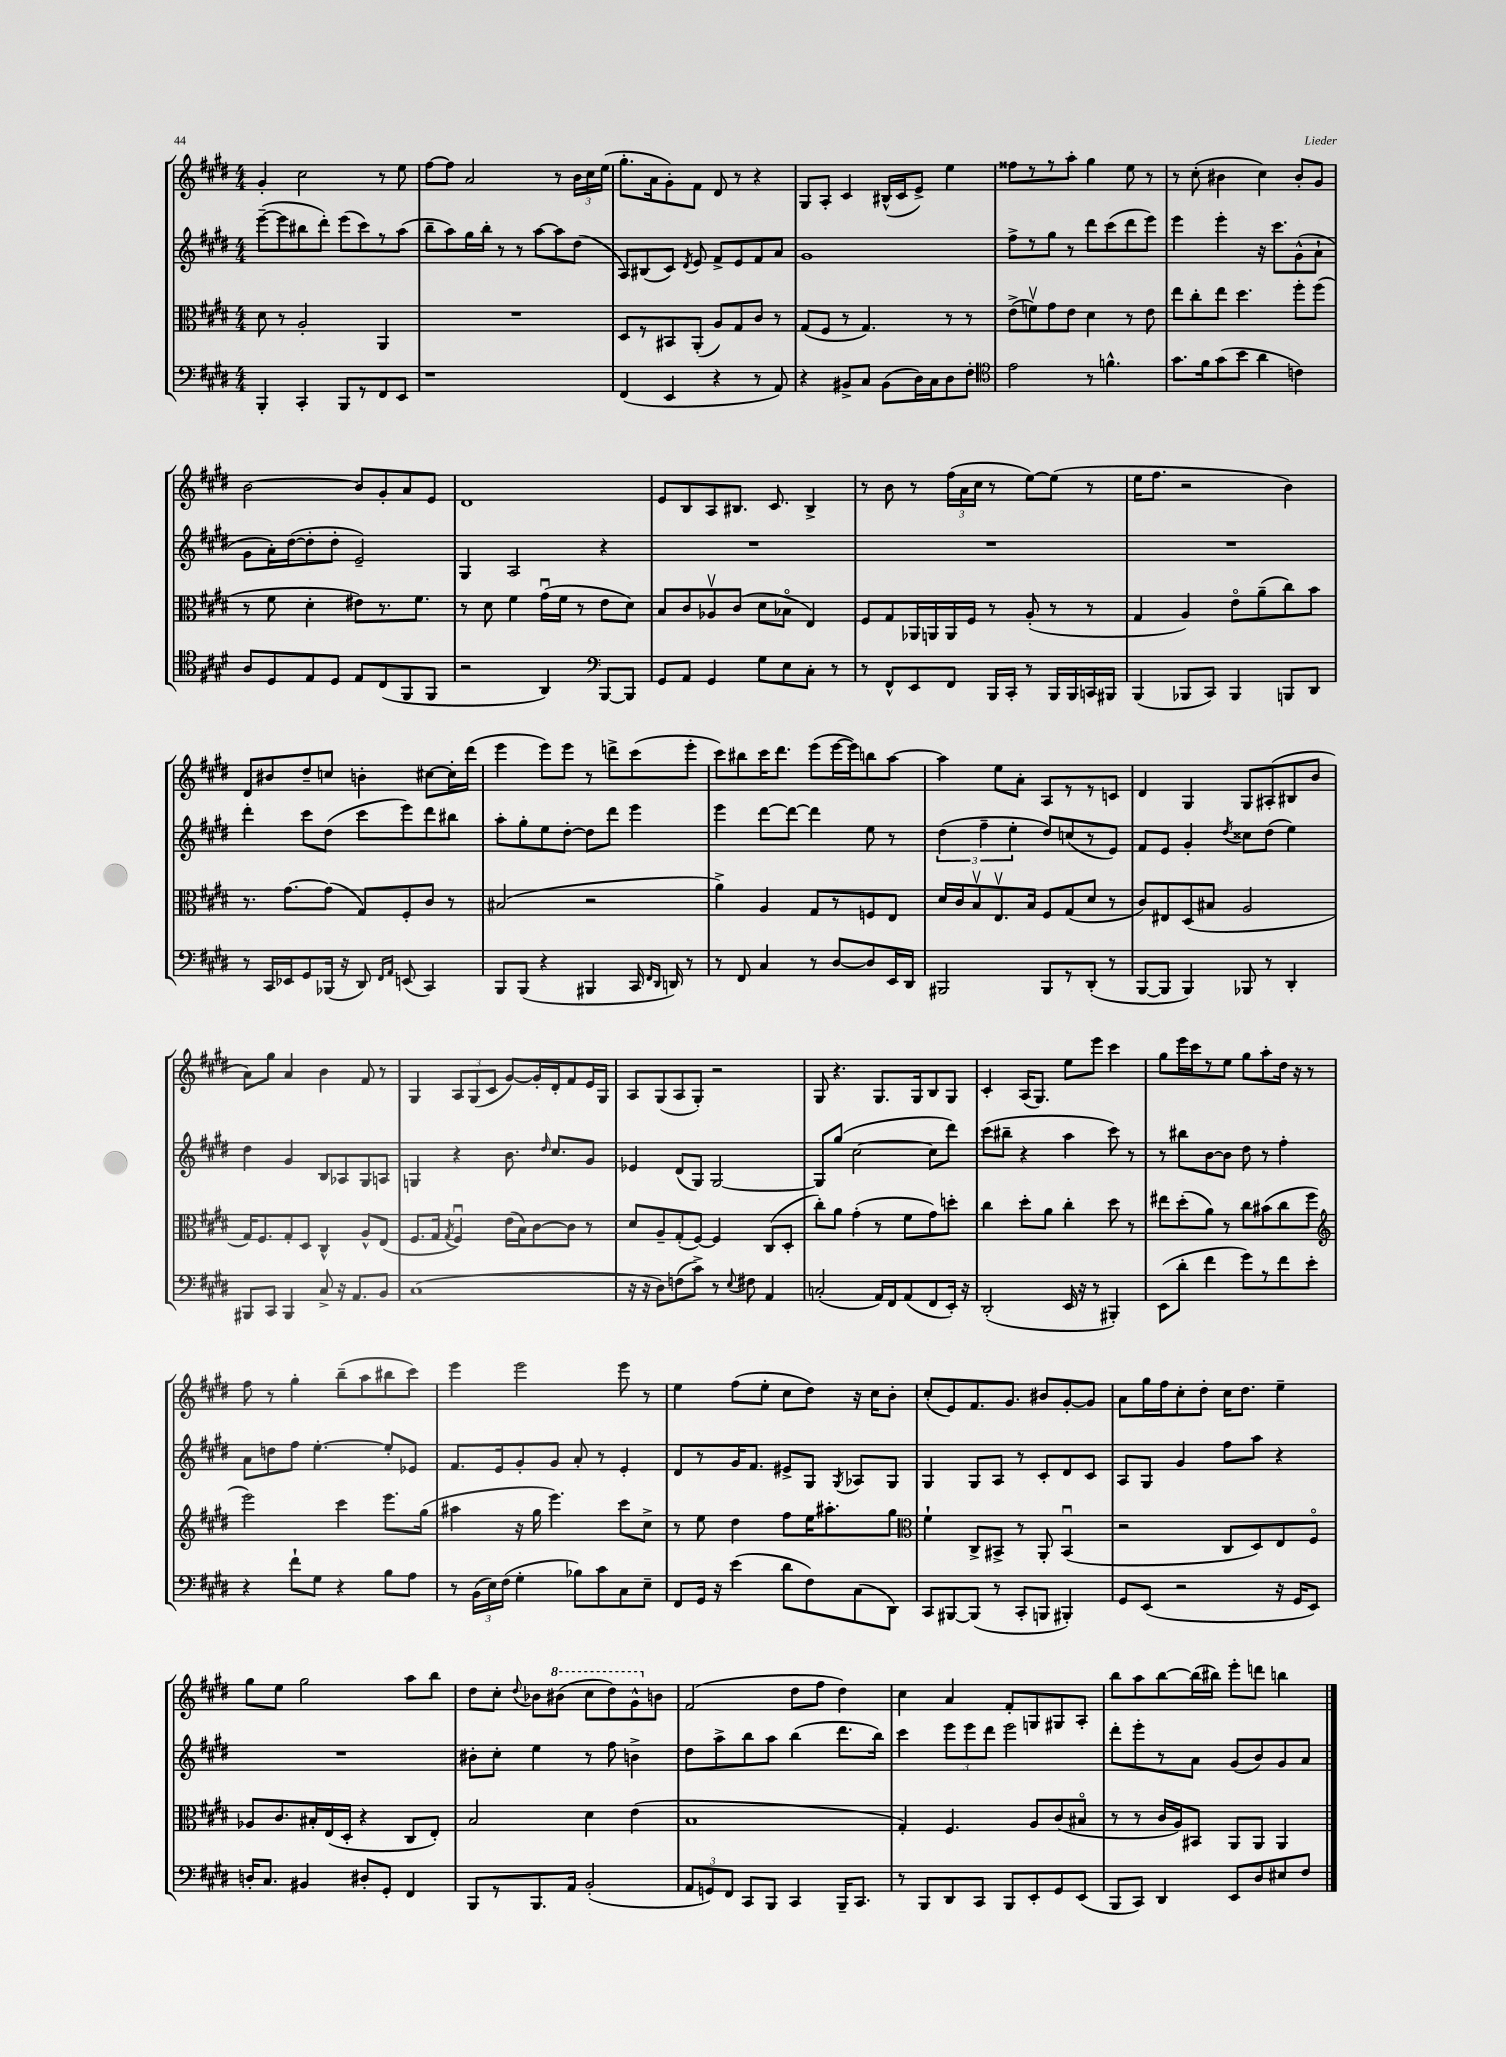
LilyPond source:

<<
\new StaffGroup <<
\new Staff = "s0" {
    \clef treble \key e \major \numericTimeSignature \time 4/4
    \autoBeamOff gis'4-. cis''2 r8 e''8 |
    fis''8[~ fis''8] a'2 r8 \tuplet 3/2 { b'16[ cis''16 e''16]( } |
    gis''8.[-. a'16 gis'8-.) fis'8] dis'8 r8 r4 |
    gis8[ a8]-. cis'4 bis16[-^( cis'16 e'8]->) e''4 |
    fisis''8[ r8 r8 a''8]-. gis''4 e''8 r8 |
    r8 cis''8-.( bis'4 cis''4) bis'8[-. gis'8] |
    b'2~ b'8[ gis'8-. a'8 e'8] |
    dis'1 |
    e'8[ b8 a8 bis8.] cis'8. bis4-> |
    r8 b'8 r8 \tuplet 3/2 { fis''16[( a'16 cis''16] } r8 e''8[~) e''8]( r8 |
    e''16[ fis''8.] r2 b'4) |
    dis'8[ bis'8 dis''8-- c''8] b'4-. cis''8[~ cis''16-. dis'''16]( |
    e'''4 e'''8[) e'''8] r8 d'''8[-> cis'''8( e'''8]-. |
    cis'''8[) bis''8 cis'''16 dis'''8.] e'''8[( e'''16~ e'''16) b''8 a''8]~ |
    a''4 e''8[ a'8]-. a8[ r8 r8 c'8] |
    dis'4 gis4 gis8[ ais8-.( bis8 b'8] |
    a'8[) gis''8] a'4 b'4 fis'8 r8 |
    gis4 \tuplet 3/2 { a8[ gis8( cis'8] } gis'8[~) gis'16-. dis'16-. fis'8 e'16 gis16] |
    a8[ gis8( a8 gis8]-.) r2 |
    gis8 r4. gis8.[ gis16 b8 gis8] |
    cis'4-. a16[( gis8.]) e''8[ e'''8] cis'''4 |
    gis''8[ e'''16 cis'''16 r8 e''8] gis''8[ a''8-. dis''16] r16 r8 |
    fis''8 r8 gis''4-. b''8[--( a''8 bis''8 cis'''8]) |
    e'''4 e'''2 e'''8 r8 |
    e''4 fis''8[( e''8]-. cis''8[ dis''8]) r16 cis''16[ b'8]-. |
    cis''8[-.( e'8) fis'8. gis'8.] bis'8[ gis'8~-. gis'8] |
    a'8[ gis''16 fis''16 cis''8-. dis''8]-. cis''16[ dis''8.] e''4-- |
    gis''8[ e''8] gis''2 a''8[ b''8] |
    dis''8[ cis''8]-. \appoggiatura { dis''8 } bes'8[ \ottava #1 bis''8]( cis'''8[ dis'''8) gis''8-^ \ottava #0 b'8] |
    fis'2( dis''8[ fis''8] dis''4) |
    cis''4 a'4 fis'8[-. g8 gis8 a8]-. |
    b''8[ a''8 b''8~ b''16( bis''16]) e'''8[-. d'''8] b''4 \bar "|." |
}
\new Staff = "s1" {
    \clef treble \key e \major \numericTimeSignature \time 4/4
    \autoBeamOff e'''8[~--( e'''8 bis''8 dis'''8]-.) e'''8[( cis'''8) r8 a''8]( |
    b''8[-- a''8) gis''16 b''16]-. r8 r8 a''8[~ a''8 dis''8]( |
    a8[) bis8( cis'8]) \acciaccatura { dis'8 } e'8 fis'8[-> e'8 fis'8 a'8] |
    gis'1 |
    fis''8[-> r8 gis''8] r8 dis'''8[ cis'''8( dis'''8 e'''8]) |
    e'''4 e'''4-. r16 cis'''8.[ gis'8-^( a'8]-! |
    gis'8[ a'16-.) dis''16~( dis''8-. dis''8]-. e'2--) |
    gis4 a2 r4 |
    R1 |
    R1 |
    R1 |
    dis'''4-. cis'''8[ dis''8]( cis'''8[ e'''8) dis'''8 bis''8] |
    a''8[-. gis''8-. e''8 dis''8]~-. dis''8[ dis'''8] e'''4 |
    e'''4 dis'''8[~ dis'''8]~ dis'''4 e''8 r8 |
    \tuplet 3/2 { dis''4( fis''4-- e''4-. } dis''8[) c''8( r8 e'8]) |
    fis'8[ e'8] gis'4-. \acciaccatura { dis''8 } cisis''8[ dis''8]( e''4) |
    dis''4 gis'4 b8[ aes8 gis8 a8] |
    g4 r4 b'8. \grace { dis''16 } cis''8.[ gis'8] |
    ees'4 dis'8[( gis8]) gis2~ |
    gis8[ gis''8]( cis''2~ cis''8[ dis'''8]) |
    cis'''8[( bis''8]-- r4 a''4 cis'''8) r8 |
    r8 bis''8[ b'8~ b'8] dis''8 r8 fis''4-. |
    a'8[ d''8 fis''8] e''4.~-. e''8[-. ees'8] |
    fis'8.[ e'16 gis'8-. gis'8] a'8-. r8 e'4-. |
    dis'8[ r8 gis'16 fis'8.] eis'8[-> gis8] \acciaccatura { gis8 } aes8[ gis8] |
    gis4 gis8[ a8] r8 cis'8[-. dis'8 cis'8] |
    a8[ gis8] gis'4 fis''8[ a''8] r4 |
    R1 |
    bis'8[-. cis''8]-. e''4 r8 fis''8 b'4-> |
    dis''8[ a''8-> b''8 a''8] b''4( dis'''8.[ b''16]) |
    cis'''4 \tuplet 3/2 { e'''8[ e'''8 dis'''8] } e'''2 |
    dis'''8[-. e'''8-. r8 a'8] gis'8[( b'8) gis'8 a'8] \bar "|." |
}
\new Staff = "s2" {
    \clef alto \key e \major \numericTimeSignature \time 4/4
    \autoBeamOff dis'8 r8 a2-. a,4 |
    R1 |
    dis8[ r8 bis,8 a,8]-.( a8[) gis8 cis'8] r8 |
    gis8[( fis8] r8 gis4.) r8 r8 |
    e'8[->( f'8\upbow) gis'8 e'8] dis'4 r8 e'8 |
    e''8[ cis''8-. e''8] dis''4. fis''8[-. fis''8]( |
    r8 fis'8 dis'4-. eis'8[) r8. fis'8.] |
    r8 dis'8 fis'4 gis'16[\downbow( fis'16] r8 e'8[ dis'8]) |
    b8[ cis'8 aes8\upbow cis'8]( dis'8[ bes8]\flageolet e4) |
    fis8[ gis8 aes,16 a,16 a,16 fis16] r8 a8-.( r8 r8 |
    gis4 a4) e'8[\flageolet a'8--( cis''8) b'8] |
    r8. gis'8.[~ gis'8]( gis8[) fis8-. cis'8] r8 |
    bis2( r2 |
    a'4->) a4 gis8[ r8 f8 e8] |
    dis'16[ cis'16 b8\upbow e8.\upbow b16] fis8[ gis8( dis'8] r8 |
    cis'8[) eis8 dis8( bis8] a2 |
    gis16[) fis8. gis8-. dis8] cis4-^ a8[-^ e8]( |
    fis8.[ gis16] \acciaccatura { gis8 } fis4\downbow) e'16[( b16) cis'8~ cis'8] r8 |
    dis'8[ a8-- gis8-.( fis8]~) fis4 cis8[( dis8]-. |
    cis''8[-.) a'8] gis'4-.( r8 fis'8[ gis'8) d''8]-. |
    cis''4 dis''8[-. a'8] cis''4-. dis''8 r8 |
    eis''8[ dis''8-.( a'8]) r8 cis''8[ bis'8( cis''8 fis''8] |
    \clef treble e'''2) cis'''4 e'''8.[ gis''16]( |
    ais''4 r16 gis''16 e'''4.) cis'''8[ cis''8]-> |
    r8 e''8 dis''4 fis''8[ e''16 ais''8.-. gis''8] |
    \clef alto fis'4-! cis8[-> bis,8]-> r8 a,8-. bis,4\downbow( |
    r2 cis8[ dis8) e8 fis8]\flageolet |
    aes8[ cis'8. bis16-. e16( dis16]-. r4 cis8[ e8]-.) |
    b2 dis'4 e'4( |
    b1 |
    gis4-.) fis4. a8[ cis'8( bis8]\flageolet |
    r8 r8 cis'16[ a16) bis,8] a,8[ a,8] a,4 \bar "|." |
}
\new Staff = "s3" {
    \clef bass \key e \major \numericTimeSignature \time 4/4
    \autoBeamOff b,,4-. cis,4-. b,,8[ r8 fis,8 e,8] |
    r1 |
    fis,4( e,4 r4 r8 a,8) |
    r4 bis,8[-> cis8] bis,8[( dis16) cis16 dis8 fis8]-. |
    \clef tenor e'2 r8 f'4.-^ |
    gis'8.[ fis'16 gis'8( b'8] a'4 c'4) |
    a8[ dis8 e8 dis8] e8[ cis8( fis,8 fis,8] |
    r2 a,4) \clef bass b,,8[~ b,,8] |
    gis,8[ a,8] gis,4 gis8[ e8 cis8]-. r8 |
    r8 fis,8[-^ e,8 fis,8] b,,16[ cis,16]-. r8 b,,16[ b,,16 c,16 bis,,16] |
    b,,4( bes,,8[ cis,8]) bes,,4 b,,8[ dis,8] |
    r8 cis,16[ ees,16 gis,8 bes,,16]( r16 dis,8) \grace { fis,16[ a,16] } e,8( cis,4) |
    b,,8[ b,,8]( r4 bis,,4 cis,16 \grace { fis,16[ dis,16] } d,16) r8 |
    r8 fis,8 cis4 r8 dis8[~ dis8 e,16 dis,16] |
    bis,,2 bis,,8[ r8 dis,8]-.( r8 |
    b,,8[~ b,,8] b,,4) bes,,8 r8 dis,4-. |
    bis,,8[ cis,8] bis,,4 cis8-> r16 a,8.[ b,8] |
    cis1( |
    r16 r16 dis8[) f8( cis'8]->) r8 \appoggiatura { e8 } fis8 a,4 |
    c2-.( a,16[) fis,16 a,8( fis,8 e,16]-.) r16 |
    dis,2-.( e,16 r16 r8 bis,,4-.) |
    e,8[( dis'8]-. fis'4 gis'8[) r8 fis'8 e'8]-. |
    r4 fis'8[-! gis8] r4 b8[ a8] |
    r8 \tuplet 3/2 { b,16[( e16) fis16]( } gis4-. bes8[) cis'8 cis8 e8]-- |
    fis,8[ gis,16] r16 e'4( dis'8[ fis8) cis8( dis,8]) |
    cis,8[ bis,,8~ bis,,8]( r8 cis,8[-. b,,8] bis,,4-.) |
    gis,8[ e,8]( r2 r16 gis,16[ e,8]) |
    d16[-. cis8.] bis,4 dis8[-. gis,8]-. fis,4 |
    b,,8[ r8 b,,8. a,16] b,2-.( |
    \tuplet 3/2 { a,8[ g,8) fis,8] } cis,8[ b,,8] cis,4 b,,16[-- cis,8.] |
    r8 b,,8[ dis,8 cis,8] b,,8[ e,8-. gis,8 e,8]( |
    b,,8[ cis,8]) dis,4 e,8[ dis8 eis8 fis8] \bar "|." |
}
>>
>>
\layout { \context { \Score \remove "Bar_number_engraver" } }
